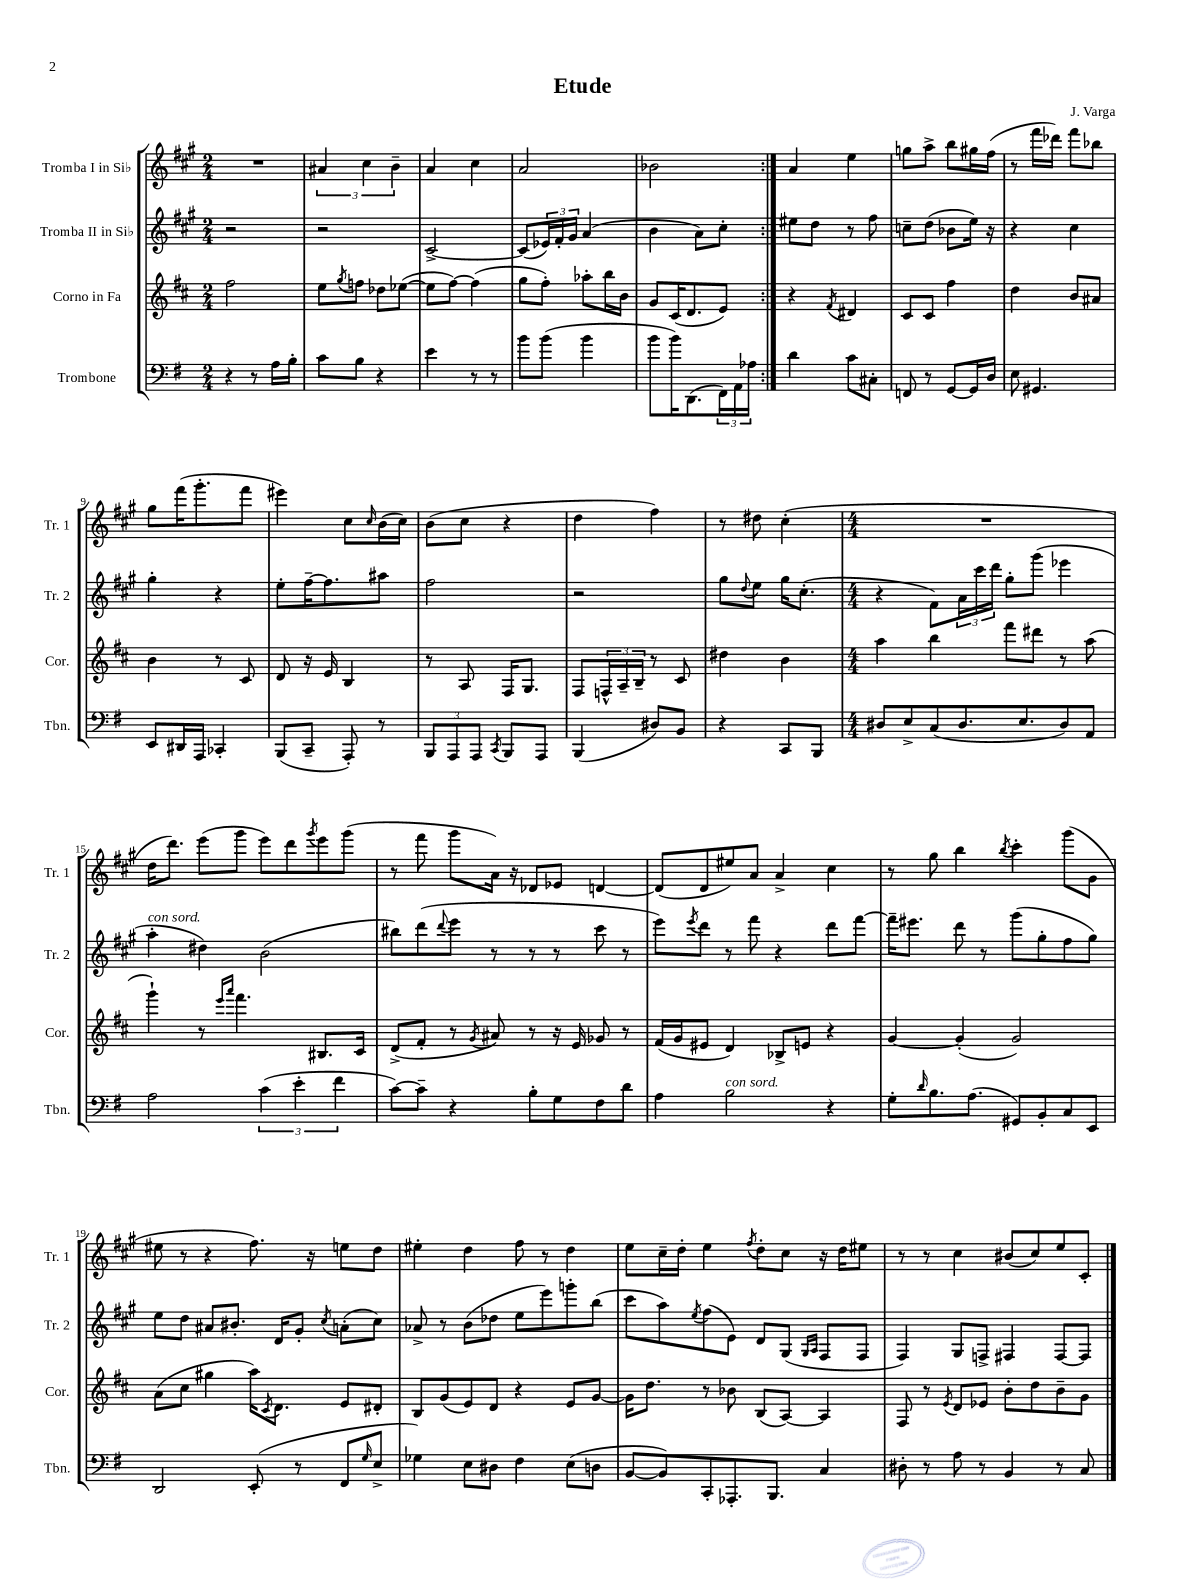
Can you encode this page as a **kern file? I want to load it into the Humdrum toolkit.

**kern	**kern	**kern	**kern
*part4	*part3	*part2	*part1
*staff4	*staff3	*staff2	*staff1
*I"Trombone	*I"Corno in Fa	*I"Tromba II in Si♭	*I"Tromba I in Si♭
*I'Tbn.	*I'Cor.	*I'Tr. 2	*I'Tr. 1
*clefF4	*clefG2	*clefG2	*clefG2
*k[f#]	*k[f#c#]	*k[f#c#g#]	*k[f#c#g#]
*M2/4	*M2/4	*M2/4	*M2/4
=1	=1	=1	=1
4r	2ff#\	2r	2r
8r	.	.	.
16A\LL	.	.	.
16B'\JJ	.	.	.
=2	=2	=2	=2
8c\L	8ee\L	2r	6a#X/
.	8qgg/	.	.
8B\J	8ffn\J	.	.
.	.	.	6cc#\
4r	8dd-X\L	.	.
.	.	.	6b~\
.	([8ee-X\J	.	.
=3	=3	=3	=3
4e\	8ee-\L]	[2c#^/	4a/
.	[8ff#\J)	.	.
8r	(4ff#\]	.	4cc#\
8r	.	.	.
=4	=4	=4	=4
8b\L	8gg\L	(8c#/L]	2a/
(8b\J	8ff#'\J)	24e-X/L)	.
.	.	24f#'/	.
.	.	24g#/JJ	.
4b\	8aa-X'\L	(4a/	.
.	16bb\L	.	.
.	16b\JJ	.	.
=5	=5	=5	=5
8b\L	8g/L	4b\	2b-X\
16b\K)	(16c#/K	.	.
(8.DD\	8.d/	.	.
.	.	8a\L)	.
24FF#\L)	8e/J)	8cc#'\J	.
24AA\	.	.	.
24A-X\JJ	.	.	.
=6:|!	=6:|!	=6:|!	=6:|!
4d\	4r	8ee#X\L	4a/
.	.	8dd\J	.
.	8qf#/	.	.
8c\L	4d#X/	8r	4ee\
8C#X'\J	.	8ff#\	.
=7	=7	=7	=7
8FFn/	8c#/L	8ccn~\L	8ggn\L
8r	8c#/J	(8dd\J	8aa^\J
[8GG/L	4ff#\	8b-X\L	8bb\L
16GG/L]	.	16ee\Jk)	16gg#X\L
16D/JJ	.	16r	(16ff#\JJ
=8	=8	=8	=8
8E\	4dd\	4r	8r
4.GG#X/	.	.	16fff#\LL
.	.	.	16ddd-X\JJ)
.	8b/L	4cc#\	8fff#\L
.	8a#X/J	.	8bb-X\J
!!LO:LB:g=z
=9	=9	=9	=9
8EE/L	4b\	4gg#'\	8gg#\L
16DD#X/L	.	.	(16fff#\K
16AAA/JJ	.	.	8.ggg#'\
4CC-X'/	8r	4r	.
.	8c#/	.	8fff#\J
=10	=10	=10	=10
(8BBB/L	8d/	8ee'\L	4eee#X\)
8CC~/J	16r	[16ff#~\K	.
.	16e/	8.ff#\]	.
8AAA'/)	4B/	.	8cc#\L
.	.	.	16qqcc#/
8r	.	8aa#X\J	(16b\L
.	.	.	16cc#\JJ)
=11	=11	=11	=11
12BBB/L	8r	2ff#\	(8b\L
12AAA/	.	.	.
.	8A/	.	8cc#\J
12AAA/J	.	.	.
8qCC/	.	.	.
8BBB/L	16F#/KL	.	4r
.	8.G/J	.	.
8AAA/J	.	.	.
=12	=12	=12	=12
(4BBB/	8F#/L	2r	4dd\
.	24Fn^^/L	.	.
.	24A~/	.	.
.	24B~/JJ	.	.
8D#X/L)	8r	.	4ff#\)
8BB/J	8c#/	.	.
=13	=13	=13	=13
4r	4dd#X\	8gg#\L	8r
.	.	8qqdd/	.
.	.	8ee\J	8dd#X\
8CC/L	4b\	16gg#\KL	(4cc#'\
.	.	(8.cc#'\J	.
8BBB/J	.	.	.
=14	=14	=14	=14
*M4/4	*M4/4	*M4/4	*M4/4
8D#X/L	4aa\	4r	1r
8E^/	.	.	.
(8C/	4bb\	8f#\L)	.
8.D#/	.	24a\L	.
.	.	24ccc#\	.
.	.	24ddd\JJ	.
.	8fff#\L	8gg#'\L	.
8.E/	.	.	.
.	8ddd#X\J	(8ggg#\J	.
8D#/)	8r	4eee-X\	.
8AA/J	(8aa\	.	.
!!LO:LB:g=z
=15	=15	=15	=15
!	!	!LO:TX:a:i:t=con sord.	!
2A\	4ggg`\)	4aa'\	16dd\KL
.	.	.	8.ddd\J)
.	8r	4dd#X\)	(8eee\L
.	16qqeee/LL	.	.
.	16qqaaa/JJ	.	.
.	4.fff#\	.	8ggg#\J
(6c\	.	(2b\	8eee\L)
.	.	.	8ddd\
6e'\	.	.	.
.	.	.	8qggg#/
.	8.B#X/L	.	8eee\
6f#\	.	.	.
.	.	.	(8ggg#\J
.	16c#/Jk	.	.
=16	=16	=16	=16
[8c\L)	(8d^/L	8bb#X\L)	8r
8c~\J]	8f#'/J	(8ddd\	8fff#\
.	.	8qqddd/	.
4r	8r	8eee\J	8ggg#\L
.	8qg/	.	.
.	8a#X/)	8r	16a\Jk)
.	.	.	16r
8B'\L	8r	8r	8d-X/L
8G\	16r	8r	8e-X/J
.	16e/	.	.
8F#\	8g-X/	8ccc#\	[4dn/
8d\J	8r	8r	.
=17	=17	=17	=17
4A\	(16f#/LL	8eee\L)	(8d/L]
.	16g/J	.	.
.	.	8qeee/	.
.	8e#X/J	8ddd\J	8d/
!LO:TX:a:i:t=con sord.	!	!	!
2B\	4d/)	8r	8ee#X/)
.	.	8fff#\	8a/J
.	8B-X^/L	4r	4a^/
.	8en/J	.	.
4r	4r	8ddd\L	4cc#\
.	.	[8fff#\J	.
=18	=18	=18	=18
8G'\L	[4g/	16fff#~\KL]	8r
.	.	8.eee#X\J	.
16qqd/	.	.	.
8.B\	.	.	8gg#\
.	(4g'/]	8ddd\	4bb\
(8.A\J	.	.	.
.	.	8r	.
.	.	.	8qbb/
8GG#X/L)	2g/)	(8ggg#\L	4ccc#'\
8BB'/	.	8gg#'\	.
8C/	.	8ff#\	(8ggg#\L
8EE/J	.	8gg#\J)	8g#\J
!!LO:LB:g=z
=19	=19	=19	=19
2DD/	(8a\L	8ee\L	8ee#X\
.	8cc#\J	8dd\J	8r
.	4gg#X\	8a#X/L	4r
.	.	8.b#X'/J	.
(8EE'/	16aa\KL)	.	8.ff#\)
.	8qc#/	.	.
.	8.d\J	16d/KL	.
8r	.	8g#'/J	.
.	.	.	16r
.	.	8qcc#/	.
8FF#/L	8e/L	(8an'\L	8een\L
16qqG/	.	.	.
8E^/J	8d#X'/J	8cc#\J)	8dd\J
=20	=20	=20	=20
4G-X\)	8B/L	8a-X^/	4ee#X'\
.	(8g/	8r	.
8E\L	8e/)	(8b\L	4dd\
8D#X\J	8d/J	8dd-X\J	.
4F#\	4r	8ee\L	8ff#\
.	.	8eee\)	8r
(8E\L	8e/L	8gggn'\	4dd\
8Dn\J	[8g/J	(8bb\J	.
=21	=21	=21	=21
[8BB/L	16g\KL]	8ccc#\L	8ee\L
.	8.dd\J	.	.
8BB/])	.	8aa\)	16cc#~\L
.	.	.	16dd'\JJ
.	.	8qee/	.
8CC'/	8r	(8ff#\	4ee\
8.AAA-X'/	8b-X\	8e\J)	.
.	.	.	8qff#/
.	(8B/L	8d/L	8dd'\L
8.BBB/J	.	.	.
.	[8A/J)	(8G#/J	8cc#\J
.	.	16qqG#/LL	.
.	.	16qqA/JJ	.
4C/	4A/]	8F#/L	16r
.	.	.	16dd\KL
.	.	8F#/J	8ee#X\J
=22	=22	=22	=22
8D#X'\	8F#/	4F#/)	8r
8r	8r	.	8r
.	8qe/	.	.
8A\	8d/L	8G#/L	4cc#\
8r	8e-X/J	8Fn^/J	.
4BB/	8b'\L	4F#X/	(8b#X/L
.	8dd\	.	8cc#/)
8r	8b~\	[8F#/L	8ee/
8C/	8g\J	8F#/J]	8c#'/J
==	==	==	==
*-	*-	*-	*-
